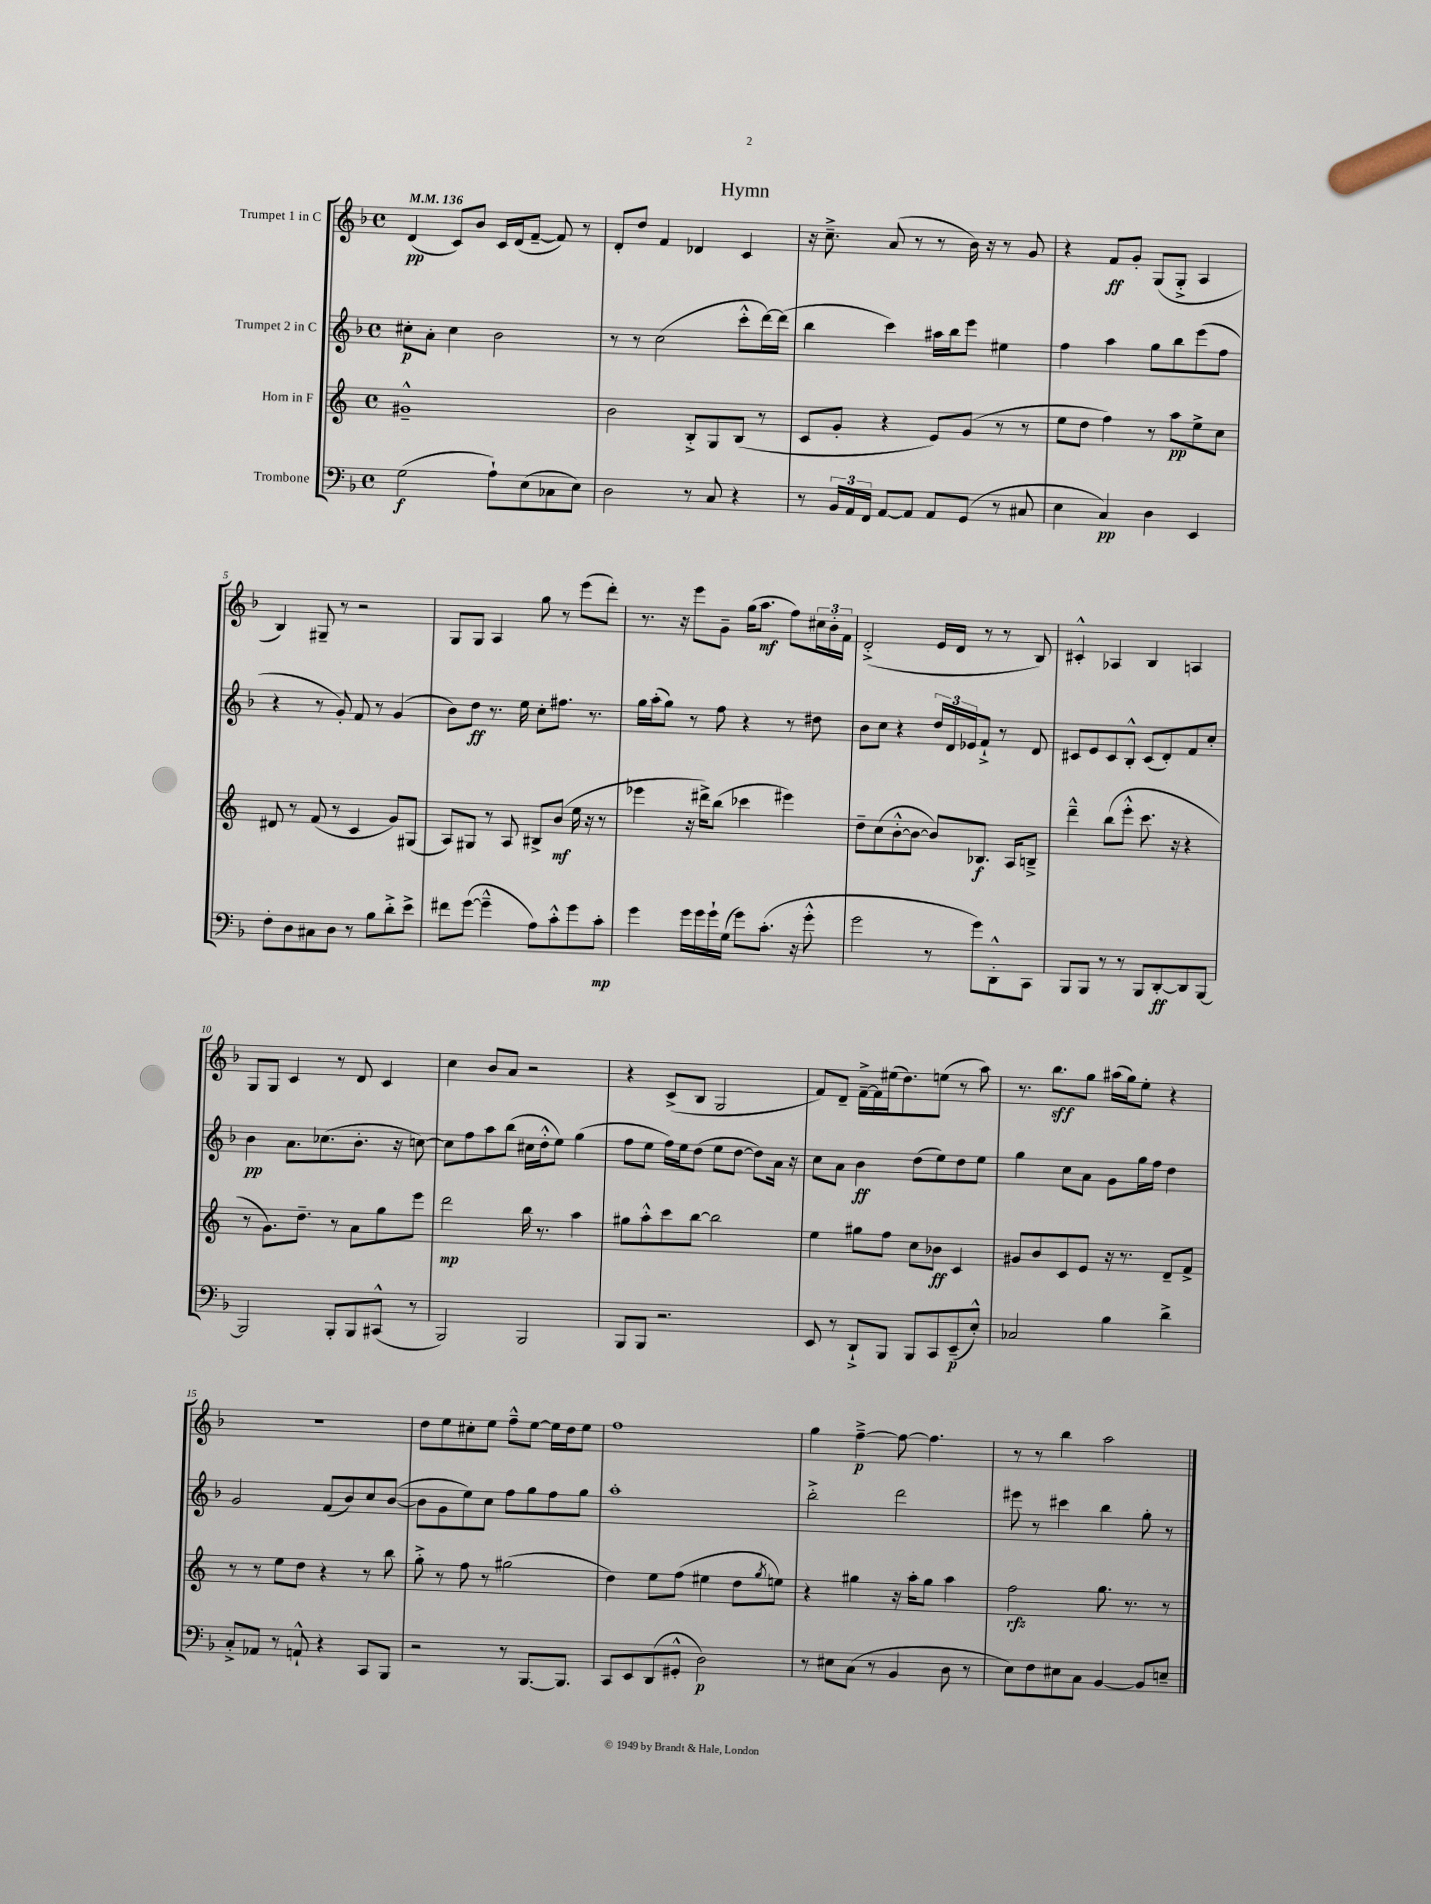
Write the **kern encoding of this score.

**kern	**dynam	**kern	**dynam	**kern	**dynam	**kern	**dynam
*part4	*part4	*part3	*part3	*part2	*part2	*part1	*part1
*staff4	*staff4	*staff3	*staff3	*staff2	*staff2	*staff1	*staff1
*I"Trombone	*	*I"Horn in F	*	*I"Trumpet 2 in C	*	*I"Trumpet 1 in C	*
*clefF4	*	*clefG2	*	*clefG2	*	*clefG2	*
*k[b-]	*	*k[]	*	*k[b-]	*	*k[b-]	*
*M4/4	*	*M4/4	*	*M4/4	*	*M4/4	*
*met(c)	*	*met(c)	*	*met(c)	*	*met(c)	*
*MM136	*	*MM136	*	*MM136	*	*MM136	*
=1	=1	=1	=1	=1	=1	=1	=1
(2G\	f	1g#X~^^	.	8cc#X'\L	p	(4d/	pp
.	.	.	.	8a'\J	.	.	.
.	.	.	.	4cc#\	.	8c/L)	.
.	.	.	.	.	.	8b-/J	.
8A`\L)	.	.	.	2b-\	.	16c/LL	.
.	.	.	.	.	.	(16d/J	.
(8E\	.	.	.	.	.	[8f~/J	.
8C-X\	.	.	.	.	.	8f/])	.
8E\J)	.	.	.	.	.	8r	.
=2	=2	=2	=2	=2	=2	=2	=2
2D\	.	2b\	.	8r	.	8d'/L	.
.	.	.	.	8r	.	8dd/J	.
.	.	.	.	(2cc\	.	4f/	.
8r	.	8B'^/L	.	.	.	4d-X/	.
8C/	.	8G/	.	.	.	.	.
4r	.	(8B/J	.	8ccc'^^\L	.	4c/	.
.	.	8r	.	[16ddd\L)	.	.	.
.	.	.	.	(16ddd\JJ]	.	.	.
=3	=3	=3	=3	=3	=3	=3	=3
8r	.	8c/L	.	4bb-\	.	16r	.
.	.	.	.	.	.	8.cc~^\	.
24BB-/LL	.	8g'/J	.	.	.	.	.
24AA/	.	.	.	.	.	.	.
24FF/JJ	.	.	.	.	.	.	.
[8AA/L	.	4r	.	4ccc\)	.	(8a/	.
8AA/J]	.	.	.	.	.	8r	.
8AA/L	.	8e/L)	.	16aa#X\LL	.	8r	.
.	.	.	.	16bb-\J	.	.	.
(8GG/J	.	(8g/J	.	8eee\J	.	16b-\)	.
.	.	.	.	.	.	16r	.
8r	.	8r	.	4ee#X\	.	8r	.
8C#X/	.	8r	.	.	.	8g/	.
=4	=4	=4	=4	=4	=4	=4	=4
4E\	.	8ee\L	.	4ff\	.	4r	.
.	.	8dd\J	.	.	.	.	.
4C/)	pp	4ff\)	.	4aa\	.	8f/L	ff
.	.	.	.	.	.	8g'/J	.
4D\	.	8r	.	8gg\L	.	(8G/L	.
.	.	8aa\L	pp	8bb-\	.	8G'^/J	.
4EE/	.	8ee^\	.	(8eee\	.	4A/	.
.	.	8cc\J	.	8ff\J	.	.	.
!!LO:LB:g=z
=5	=5	=5	=5	=5	=5	=5	=5
8F'\L	.	8d#X/	.	4r	.	4B-/)	.
8D\	.	8r	.	.	.	.	.
8C#X\	.	(8f/	.	8r	.	8G#X~/	.
8D\J	.	8r	.	8g'/)	.	8r	.
8r	.	4c/	.	8f/	.	2r	.
8B-\L	.	.	.	8r	.	.	.
8d'^\	.	8g/L)	.	(4g/	.	.	.
8e^\J	.	(8G#X/J	.	.	.	.	.
=6	=6	=6	=6	=6	=6	=6	=6
8f#X\L	.	8A/L)	.	8b-\L)	.	8G/L	.
([8g\J	.	8G#X/J	.	8dd\J	ff	8G/J	.
4g~^^\]	.	8r	.	8.r	.	4A/	.
.	.	8A/	.	.	.	.	.
.	.	.	.	16ee\	.	.	.
8A\L)	.	8B#X^/L	.	8cc'\L	.	8gg\	.
8c'^^\	.	(8b/J	mf	8.ff#X\J	.	8r	.
8g\	.	16ee\	.	.	.	(8eee\L	.
.	.	16r	.	8.r	.	.	.
8c'\J	mp	8r	.	.	.	8ddd'\J)	.
=7	=7	=7	=7	=7	=7	=7	=7
4g\	.	4eee-X\	.	16gg\LL	.	8.r	.
.	.	.	.	(16aa'\J	.	.	.
.	.	.	.	8gg\J)	.	.	.
.	.	.	.	.	.	16r	.
16g\LL	.	16r	.	8r	.	8eee\L	.
16g\	.	16ddd#X^\KL)	.	.	.	.	.
16g`\	.	(8bb\J	.	8ff\	.	8g~\J	.
(16G\JJ	.	.	.	.	.	.	.
8g\L)	.	4ccc-X\	.	4r	.	(16gg\KL	.
.	.	.	.	.	.	8.aa\J	mf
(8.c'\J	.	.	.	.	.	.	.
.	.	4eee#X\)	.	8r	.	8ff\L)	.
16r	.	.	.	.	.	.	.
8g'^^\	.	.	.	8dd#X\	.	24cc#X\L	.
.	.	.	.	.	.	24b-'\	.
.	.	.	.	.	.	24f\JJ	.
=8	=8	=8	=8	=8	=8	=8	=8
2g\	.	8dd~\L	.	8b-\L	.	(2d'^/	.
.	.	(8cc\	.	8cc\J	.	.	.
.	.	[8b'^^\	.	4r	.	.	.
.	.	8b\J_	.	.	.	.	.
8r	.	8b/L])	.	24dd/LL	.	16e/LL	.
.	.	.	.	24d/	.	.	.
.	.	.	.	.	.	16d/JJ	.
.	.	.	.	24e-X/J	.	.	.
8g\L)	.	8.B-X/J	f	8f`^/J	.	8r	.
8DD'^^\	.	.	.	8r	.	8r	.
.	.	16A/KL	.	.	.	.	.
8CC\J	.	8Bn~^/J	.	8d/	.	8B-/)	.
=9	=9	=9	=9	=9	=9	=9	=9
8BBB-/L	.	4ddd~^^\	.	8c#X/L	.	4c#X'^^/	.
8BBB-/J	.	.	.	8e/	.	.	.
8r	.	(8bb\L	.	8c#/	.	4A-X/	.
8r	.	8eee'^^\J	.	8B-'^^/J	.	.	.
8BBB-/L	.	8.ccc\	.	(8c#/L	.	4B-/	.
[8DD'/	ff	.	.	8d'/)	.	.	.
.	.	16r	.	.	.	.	.
8DD/]	.	4r	.	8f/	.	4An/	.
[8BBB-/J	.	.	.	8cc'/J	.	.	.
!!LO:LB:g=z
=10	=10	=10	=10	=10	=10	=10	=10
2BBB-/]	.	8r	.	4b-\	pp	8G/L	.
.	.	8.g\L)	.	.	.	8G/J	.
.	.	.	.	8.a\L	.	4c/	.
.	.	8.dd~\J	.	.	.	.	.
.	.	.	.	(8.cc-X\	.	.	.
8BBB-'/L	.	8r	.	.	.	8r	.
8BBB-/	.	8a\L	.	8.b-'\J	.	8d/	.
(8CC#X^^/J	.	8gg\	.	.	.	4c/	.
.	.	.	.	16r	.	.	.
8r	.	8eee\J	.	[8ccn\)	.	.	.
=11	=11	=11	=11	=11	=11	=11	=11
2BBB-/)	.	2ddd\	mp	8cc\L]	.	4cc\	.
.	.	.	.	8ff\	.	.	.
.	.	.	.	8aa\	.	8b-/L	.
.	.	.	.	(8bb-\J	.	8a/J	.
2BBB-/	.	16bb\	.	16cc#X\LL	.	2r	.
.	.	8.r	.	16dd'^^\J	.	.	.
.	.	.	.	8ee\J)	.	.	.
.	.	4aa\	.	(4gg\	.	.	.
=12	=12	=12	=12	=12	=12	=12	=12
8BBB-/L	.	8gg#X\L	.	8ff\L	.	4r	.
8BBB-/J	.	8aa'^^\	.	8ee\J	.	.	.
2.r	.	8ccc\	.	16ff\LL)	.	(8c^/L	.
.	.	.	.	16ee\J	.	.	.
.	.	[8bb\J	.	(8dd\J	.	8B-/J	.
.	.	2bb\]	.	8ee\L	.	2G/	.
.	.	.	.	[8dd\J	.	.	.
.	.	.	.	8dd\L])	.	.	.
.	.	.	.	16a\Jk	.	.	.
.	.	.	.	16r	.	.	.
=13	=13	=13	=13	=13	=13	=13	=13
8EE/	.	4ee\	.	8cc\L	.	8f/L)	.
8r	.	.	.	8a\J	.	8d~/J	.
8DD`^/L	.	8gg#X\L	.	4b-\	ff	[16f~^\LL	.
.	.	.	.	.	.	16f\]	.
8BBB-/J	.	8ff\J	.	.	.	(16ee#X\J	.
.	.	.	.	.	.	8.dd\)	.
8BBB-/L	.	8cc\L	.	(8dd\L	.	.	.
8CC/	.	8b-X\J	ff	8ee\)	.	(8een\J	.
(8EE~/	p	4c/	.	8dd\	.	8r	.
8E'^^/J)	.	.	.	8ee\J	.	8aa\)	.
=14	=14	=14	=14	=14	=14	=14	=14
2C-X/	.	8g#X/L	.	4gg\	.	8.r	.
.	.	8b/	.	.	.	.	.
.	.	.	.	.	.	8.bb-\L	sff
.	.	8c/	.	8cc\L	.	.	.
.	.	8e/J	.	8a\J	.	8gg\J	.
4B-\	.	16r	.	8g\L	.	(16aa#X\LL	.
.	.	8.r	.	.	.	16gg\J)	.
.	.	.	.	16gg\L	.	8ee'\J	.
.	.	.	.	16ff\JJ	.	.	.
4d^\	.	8d~/L	.	4dd\	.	4r	.
.	.	8f^/J	.	.	.	.	.
!!LO:LB:g=z
=15	=15	=15	=15	=15	=15	=15	=15
8C'^/L	.	8r	.	2g/	.	1r	.
8AA-X/J	.	8r	.	.	.	.	.
8r	.	8ee\L	.	.	.	.	.
8AAn`^^/	.	8dd\J	.	.	.	.	.
4r	.	4r	.	(8f/L	.	.	.
.	.	.	.	8b-/)	.	.	.
8CC/L	.	8r	.	8cc/	.	.	.
8BBB-/J	.	8bb\	.	([8b-/J	.	.	.
=16	=16	=16	=16	=16	=16	=16	=16
2r	.	8gg'^\	.	8b-\L]	.	8dd\L	.
.	.	8r	.	8g\	.	8ee\	.
.	.	8ff\	.	8ee\)	.	8cc#X'\	.
.	.	8r	.	8cc\J	.	8ee\J	.
8r	.	(2gg#X\	.	8ff\L	.	8ff~^^\L	.
[8.BBB-/L	.	.	.	8gg\	.	[8ee\J	.
.	.	.	.	8ff\	.	16ee\LL]	.
8.BBB-/J]	.	.	.	.	.	16dd\J	.
.	.	.	.	8gg\J	.	8ee\J	.
=17	=17	=17	=17	=17	=17	=17	=17
8CC/L	.	4dd\)	.	1aa'	.	1ff	.
8EE/	.	.	.	.	.	.	.
(8DD/	.	8ee\L	.	.	.	.	.
8GG#X'^^/J	.	(8ff\J	.	.	.	.	.
2D\)	p	4ee#X\	.	.	.	.	.
.	.	8dd\L	.	.	.	.	.
.	.	8qgg/	.	.	.	.	.
.	.	8een\J)	.	.	.	.	.
=18	=18	=18	=18	=18	=18	=18	=18
8r	.	4r	.	2bb-'^\	.	4gg\	.
8E#X\L	.	.	.	.	.	.	.
(8C\J	.	4gg#X\	.	.	.	[4ff~^\	p
8r	.	.	.	.	.	.	.
4BB-/	.	16r	.	2ddd\	.	8ff\_	.
.	.	16aa'\KL	.	.	.	.	.
.	.	8gg#\J	.	.	.	4.ff\]	.
8D\	.	4aa\	.	.	.	.	.
8r	.	.	.	.	.	.	.
=19	=19	=19	=19	=19	=19	=19	=19
8E\L)	.	2ff\	rfz	8eee#X\	.	8r	.
8F\	.	.	.	8r	.	8r	.
8E#X\	.	.	.	4ccc#X\	.	4bb-\	.
8C\J	.	.	.	.	.	.	.
[4BB-/	.	8.gg\	.	4bb-\	.	2aa\	.
.	.	8.r	.	.	.	.	.
8BB-/L]	.	.	.	8gg'\	.	.	.
8En~/J	.	8r	.	8r	.	.	.
==	==	==	==	==	==	==	==
*-	*-	*-	*-	*-	*-	*-	*-
